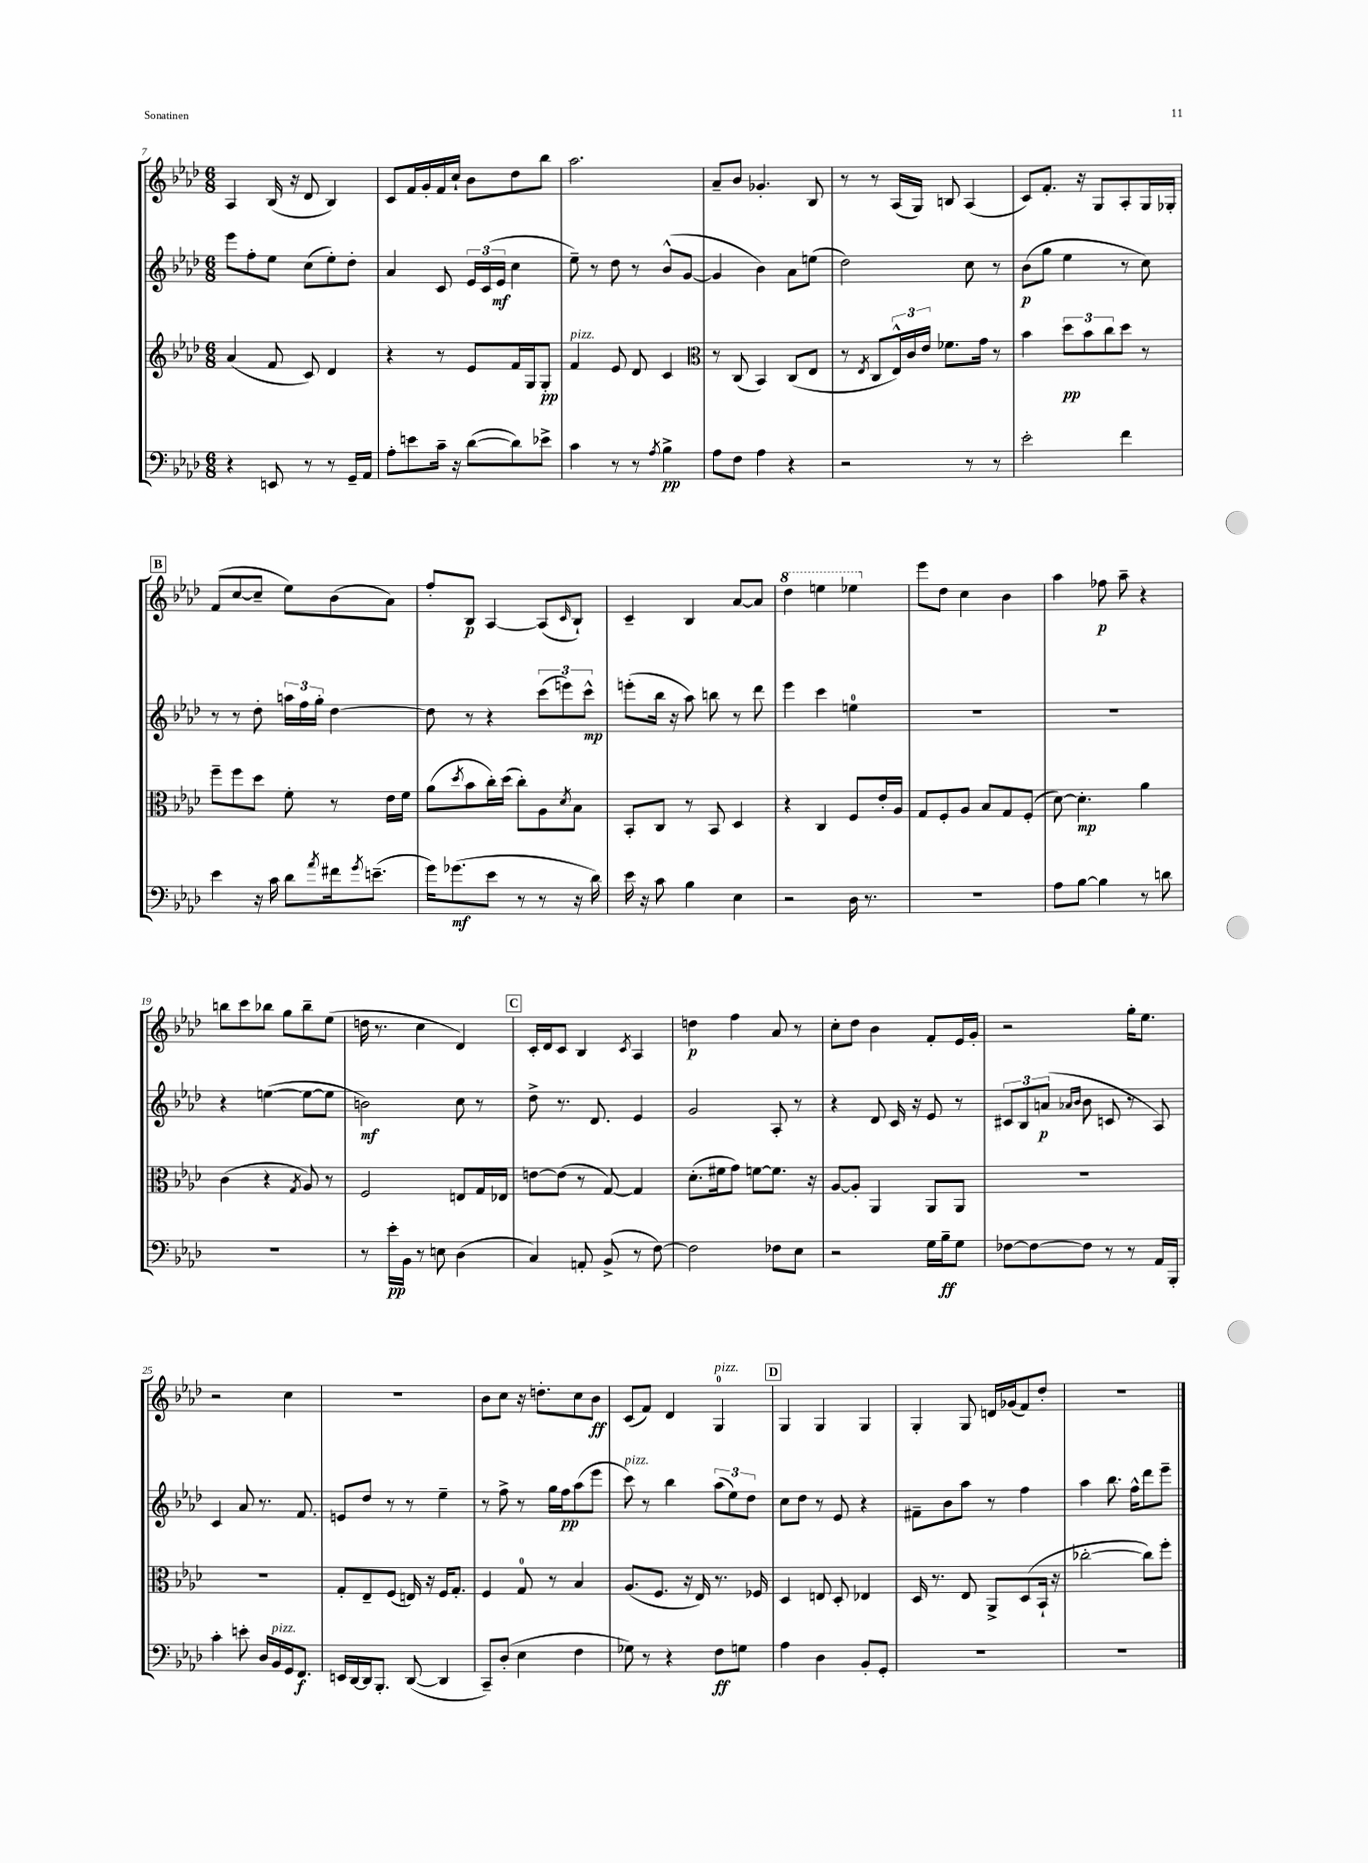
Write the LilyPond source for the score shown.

<<
\new StaffGroup <<
\new Staff = "s0" {
    \clef treble \key aes \major \numericTimeSignature \time 6/8
    aes4 bes16( r16 des'8 bes4) |
    c'8 f'16 g'16-. f'16 c''16-! bes'8 des''8 bes''8 |
    aes''2. |
    aes'8-- bes'8 ges'4.-. bes8 |
    r8 r8 aes16( g16) b8 aes4( |
    c'8) f'8.-. r16 g8 aes8-. g16 ges16-. |
    \mark \markup { \box "B" } f'8( c''8~ c''8-- ees''8) bes'8( aes'8) |
    f''8-. bes8\p aes4~ aes8( \grace { c'16 } bes8-!) |
    c'4-- bes4 aes'8~ aes'8 |
    \ottava #1 des'''4 e'''4 ees'''4 \ottava #0 |
    ees'''8 des''8 c''4 bes'4 |
    aes''4 fes''8\p aes''8-- r4 |
    b''8 c'''8 bes''8 g''8 bes''8-- ees''8( |
    d''16 r8. c''4 des'4) |
    \mark \markup { \box "C" } c'16-. des'16 c'8 bes4 \acciaccatura { c'8 } aes4 |
    d''4\p f''4 aes'8 r8 |
    c''8-. des''8 bes'4 f'8-. ees'16 g'16-. |
    r2 g''16-. ees''8. |
    r2 c''4 |
    R2. |
    bes'8 c''8 r16 d''8.-. c''8 bes'8\ff |
    c'8( f'8) des'4 g4-0^\markup { \italic "pizz." } |
    \mark \markup { \box "D" } g4 g4 g4 |
    g4-. g8 d'16 ges'16( f'8) des''8-. |
    R2. \bar "|." |
}
\new Staff = "s1" {
    \clef treble \key aes \major \numericTimeSignature \time 6/8
    ees'''8 f''8-. ees''8 c''8( ees''8-.) des''8-. |
    aes'4 c'8 \tuplet 3/2 { ees'16 c'16( ees'16\mf } c''4 |
    ees''8--) r8 des''8 r8 bes'8-^( g'8~ |
    g'4 bes'4) aes'8 e''8( |
    des''2) c''8 r8 |
    bes'8\p( g''8 ees''4 r8 c''8) |
    \mark \markup { \box "B" } r8 r8 des''8-. \tuplet 3/2 { a''16 f''16 g''16-. } des''4~ |
    des''8 r8 r4 \tuplet 3/2 { c'''8( e'''8) c'''8-^\mp } |
    e'''8-.( bes''16 r16 aes''8) b''8 r8 des'''8 |
    ees'''4 c'''4 e''4-0 |
    R2. |
    R2. |
    r4 e''4~( e''8~ e''8 |
    b'2\mf) c''8 r8 |
    \mark \markup { \box "C" } des''8-> r8. des'8. ees'4 |
    g'2 aes8-. r8 |
    r4 des'8 c'16 r16 ees'8 r8 |
    \tuplet 3/2 { cis'8 bes8 a'8\p( } \grace { aes'16 bes'16 } bes'8 c'8 r8 aes8) |
    c'4 aes'8 r8. f'8. |
    e'8 des''8 r8 r8 ees''4-- |
    r8 f''8-> r8 g''16 f''16\pp aes''8( ees'''8 |
    c'''8^\markup { \italic "pizz." }) r8 bes''4 \tuplet 3/2 { aes''8( ees''8) des''8 } |
    \mark \markup { \box "D" } c''8 des''8 r8 ees'8 r4 |
    fis'8-- bes'8 aes''8 r8 f''4 |
    aes''4 bes''8. f''16-^ des'''8 ees'''8-- \bar "|." |
}
\new Staff = "s2" {
    \clef treble \key aes \major \numericTimeSignature \time 6/8
    aes'4( f'8 c'8) des'4 |
    r4 r8 ees'8 f'16 g16 g8-.\pp |
    f'4^\markup { \italic "pizz." } ees'8 des'8 c'4 |
    \clef alto r8 c8( bes,4) c8( ees8 |
    r8 \acciaccatura { ees8 } c8 \tuplet 3/2 { ees16-^) c'16 ees'16 } fes'8. g'16 r8 |
    bes'4 \tuplet 3/2 { des''8\pp bes'8 c''8 } des''8 r8 |
    \mark \markup { \box "B" } f''8-- f''8 des''8 f'8-. r8 ees'16 f'16 |
    aes'8( \acciaccatura { des''8 } bes'8 c''16-.) des''16( c''8-.) aes8 \acciaccatura { des'8 } bes8 |
    bes,8-. c8 r8 bes,8 des4 |
    r4 c4 f8 ees'16-. aes16 |
    g8 f8-. aes8 bes8 g8 f8-.( |
    des'8~) des'4.-.\mp aes'4 |
    c'4( r4 \acciaccatura { g8 } aes8) r8 |
    f2 e8 g16 ees16 |
    \mark \markup { \box "C" } e'8~ e'8( r8 g8~) g4 |
    des'8.-.( fis'16 g'8) f'8~ f'8. r16 |
    aes8~ aes8-. aes,4 aes,8 aes,8 |
    R2. |
    R2. |
    g8-. ees8-- f8( e16) r16 f16 g8.-. |
    f4 g8-0 r8 bes4 |
    aes8.( f8. r16 ees16) r8. fes16 |
    \mark \markup { \box "D" } des4 e8 des8-. ees4 |
    des16 r8. ees8 aes,8-> des8( bes,16-! r16 |
    ces''2~-. ces''8) f''8-. \bar "|." |
}
\new Staff = "s3" {
    \clef bass \key aes \major \numericTimeSignature \time 6/8
    r4 e,8 r8 r8 g,16-- aes,16 |
    aes8-. e'8 c'16-- r16 des'8~( des'8) ees'8-> |
    c'4 r8 r8 \acciaccatura { aes8 } bes4->\pp |
    aes8 f8 aes4 r4 |
    r2 r8 r8 |
    ees'2-. f'4 |
    \mark \markup { \box "B" } ees'4 r16 c'16 des'8 \acciaccatura { aes'8 } fis'16 \acciaccatura { g'8 } e'8.--( |
    g'16) ges'8.\mf( ees'8 r8 r8 r16 des'16) |
    ees'16 r16 c'8 bes4 ees4 |
    r2 des16 r8. |
    R2. |
    aes8 bes8~ bes4 r8 d'8 |
    R2. |
    r8 ees'16-.\pp bes,16 r8 e8 des4( |
    \mark \markup { \box "C" } c4) a,8-. bes,8->( r8 f8~) |
    f2 fes8 ees8 |
    r2 g16 bes16--\ff g8 |
    fes8~ fes8~ fes8 r8 r8 aes,16 bes,,16-. |
    c'4-. e'8-. des16 bes,16^\markup { \italic "pizz." } g,16 f,8.\f |
    e,16 des,16~ des,16 bes,,8.-. des,8~( des,4 |
    c,8--) des8-.( ees4 f4 |
    ges8) r8 r4 f8\ff g8 |
    \mark \markup { \box "D" } aes4 des4 bes,8-. g,8-. |
    R2. |
    R2. \bar "|." |
}
>>
>>
\layout { \context { \Score currentBarNumber = #7 } }
